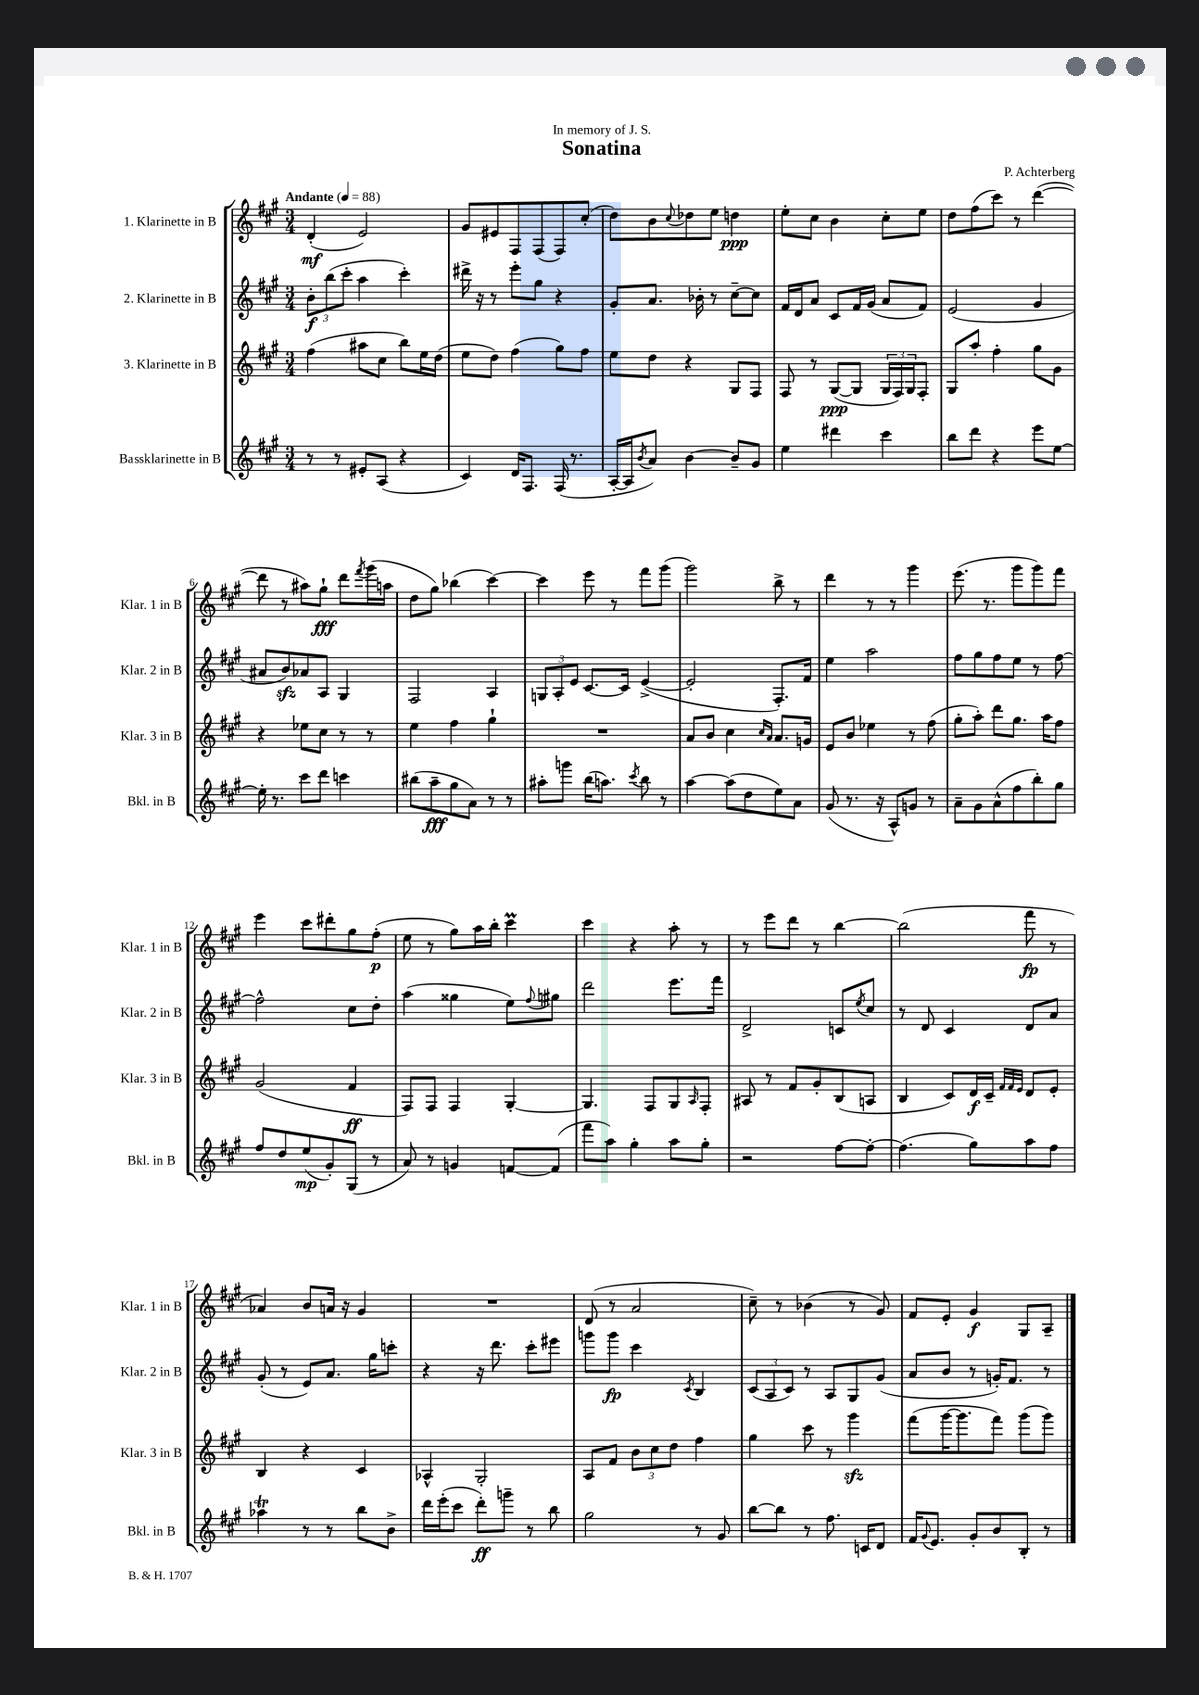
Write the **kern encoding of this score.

**kern	**kern	**kern	**kern
*staff4	*staff3	*staff2	*staff1
*clefG2	*clefG2	*clefG2	*clefG2
*k[f#c#g#]	*k[f#c#g#]	*k[f#c#g#]	*k[f#c#g#]
*M3/4	*M3/4	*M3/4	*M3/4
*MM88	*MM88	*MM88	*MM88
8r	(4ff#	12b'	(4d'
.	.	(12bb	.
8r	.	.	.
.	.	12ccc#'	.
8e#'	8aa#	4aa	2e)
(8A	8cc#	.	.
4r	8bb)	4ccc#')	.
.	16ee	.	.
.	(16dd	.	.
=	=	=	=
4c#)	8ee	16ddd#^	8g#
.	.	16r	.
.	8dd)	8r	8e#
16d	(4ff#	8eee'	8F#
8.F#	.	.	.
.	.	8gg#	(8F#
(16F#	8gg#)	4r	8F#)
8.r	.	.	.
.	8ff#	.	(8cc#'
=	=	=	=
[16A'	8ee	8g#'	8dd)
16A]	.	.	.
8qb	.	.	.
8a)	8dd	8.a	8b
.	.	.	8qqcc#
[4b	4r	.	8dd-
.	.	16b-'	.
.	.	8r	8ee
8b~]	8G#	[8cc#~	4dd
8g#	8F#	8cc#]	.
=	=	=	=
4ee	8F#	16f#	8ee'
.	.	16d	.
.	8r	8a	8cc#
4ddd#	([8G#	8c#	4b
.	8G#]	16f#	.
.	.	(16g#	.
4ccc#	24G#	8a	8cc#'
.	24F#)	.	.
.	24G#	.	.
.	8F#'	8f#)	8ee
=	=	=	=
8bb	8G#	(2e	8dd
8ddd	8aa'	.	(8ff#
4r	4ff#'	.	8ccc#)
.	.	.	8r
8eee	8gg#	4g#	([4ddd
[8ee	8g#	.	.
=	=	=	=
16ee']	4r	8a#	8ddd]
8.r	.	.	.
.	.	8b)	8r
8ccc#	8ee-	8a-	8aa#)
8ddd	8cc#	8A	8gg#`
4ccc	8r	4G#	8ddd
.	.	.	8qfff#
.	8r	.	(16ggg#
.	.	.	16aa
=	=	=	=
(8bb#	4ee	2F#	8dd
8aa~	.	.	8gg#)
8gg#	4ff#	.	(4bb-
8a)	.	.	.
8r	4gg#`	4A	[4ccc#)
8r	.	.	.
=	=	=	=
8aa#'	2.r	12G	4ccc#]
.	.	12A'	.
8ggg	.	.	.
.	.	12e	.
(16bb	.	[8.c#	8eee
8.aa)	.	.	.
.	.	.	8r
.	.	16c#]	.
8qccc#	.	.	.
8bb	.	([4e^	8fff#
8r	.	.	(8ggg#
=	=	=	=
[4aa	8a	2e']	2ggg#)
.	8b	.	.
(8aa]	4cc#	.	.
8dd	.	.	.
.	16qqcc#	.	.
.	16qqa	.	.
8ee)	8.a	8.F#')	8bb^
8a	.	.	8r
.	16g	16f#	.
=	=	=	=
(8g#	8e	4ee	4ddd
8.r	8b	.	.
.	4ee-	2aa	8r
16r	.	.	.
8A^^)	.	.	8r
8g	8r	.	4ggg#
8r	(8ff#	.	.
=	=	=	=
8a~	8gg#'	8ff#	(8.eee
8g#	8aa')	8gg#	.
.	.	.	8.r
(8a^^	8ddd	8ff#	.
8ff#	8.gg#	8ee	8ggg#
8bb')	.	8r	8ggg#)
.	16aa	.	.
8gg#	8ff#	[8ff#	8fff#
=	=	=	=
8ff#	(2g#	2ff#^^]	4eee
8dd	.	.	.
(8ee	.	.	8ccc#
8g#')	.	.	8ddd#'
(8G#	4f#	8cc#	8gg#
8r	.	8dd'	(8ff#'
=	=	=	=
8a)	8F#)	(4aa	8ee
8r	8F#	.	8r
4g	4F#	4gg##	8gg#)
.	.	.	16aa
.	.	.	16bb'
[8f	[4G#'	8ee)	4ccc#
.	.	8qqff#	.
(8f]	.	8gg#	.
=	=	=	=
8fff#	4.G#]	2ddd	4ccc#
8aa)	.	.	.
4gg#'	.	.	4r
.	8F#	.	.
8aa	8G#	8.eee	8aa'
.	16qqA	.	.
8gg#'	8F#'	.	8r
.	.	16fff#	.
=	=	=	=
2r	8A#	2d^	8r
.	8r	.	8eee
.	8f#	.	8ddd
.	8g#'	.	8r
[8ff#	(8B	8c	[4bb
.	.	8qee	.
8ff#'_	8A	8cc#	.
=	=	=	=
(4.ff#]	4B	8r	(2bb]
.	.	8d	.
.	8c#)	4c#	.
8gg#)	16d	.	.
.	16c#~	.	.
.	32qqf#	.	.
.	32qqf#	.	.
.	32qqe	.	.
8aa	8d	8d	8fff#
8ff#	8e'	8a	8r
=	=	=	=
4aa-	4B	(8g#'	4a-)
.	.	8r	.
8r	4r	8e)	8b
8r	.	8.a	16a
.	.	.	16r
8bb	4c#	.	4g#
.	.	16gg#	.
8b^	.	8ccc'	.
=	=	=	=
16ddd	4A-^^	4r	2.r
(16eee'	.	.	.
8ccc#	.	.	.
8ddd')	2G#'	16r	.
.	.	8.ddd	.
8ggg~	.	.	.
8r	.	8ccc#'	.
8bb	.	8eee#	.
=	=	=	=
2gg#	8A	8ggg	(8d
.	8f#	8ggg	8r
.	12b	4ccc#	2a
.	12cc#	.	.
.	12dd	.	.
.	.	8qc#	.
8r	4ff#	4B	.
8g#	.	.	.
=	=	=	=
[8bb	4gg#	(12c#	8cc#~)
.	.	12A	.
8bb]	.	.	8r
.	.	12c#)	.
8r	8ccc#	8r	(4b-
8.ff#	8r	8A	.
.	4ggg#	8G#	8r
16c	.	.	.
8d	.	(8g#	8g#)
=	=	=	=
16f#	(8fff#	8a	8f#
8qqg#	.	.	.
8.e	.	.	.
.	[16ggg#	8b	8e'
.	8.ggg#]	.	.
8g#'	.	8r	4g#
8b	8fff#)	16g')	.
.	.	8.f#	.
8B'	(8ggg#	.	8G#
8r	8ggg#)	8r	8A~
==	==	==	==
*-	*-	*-	*-
